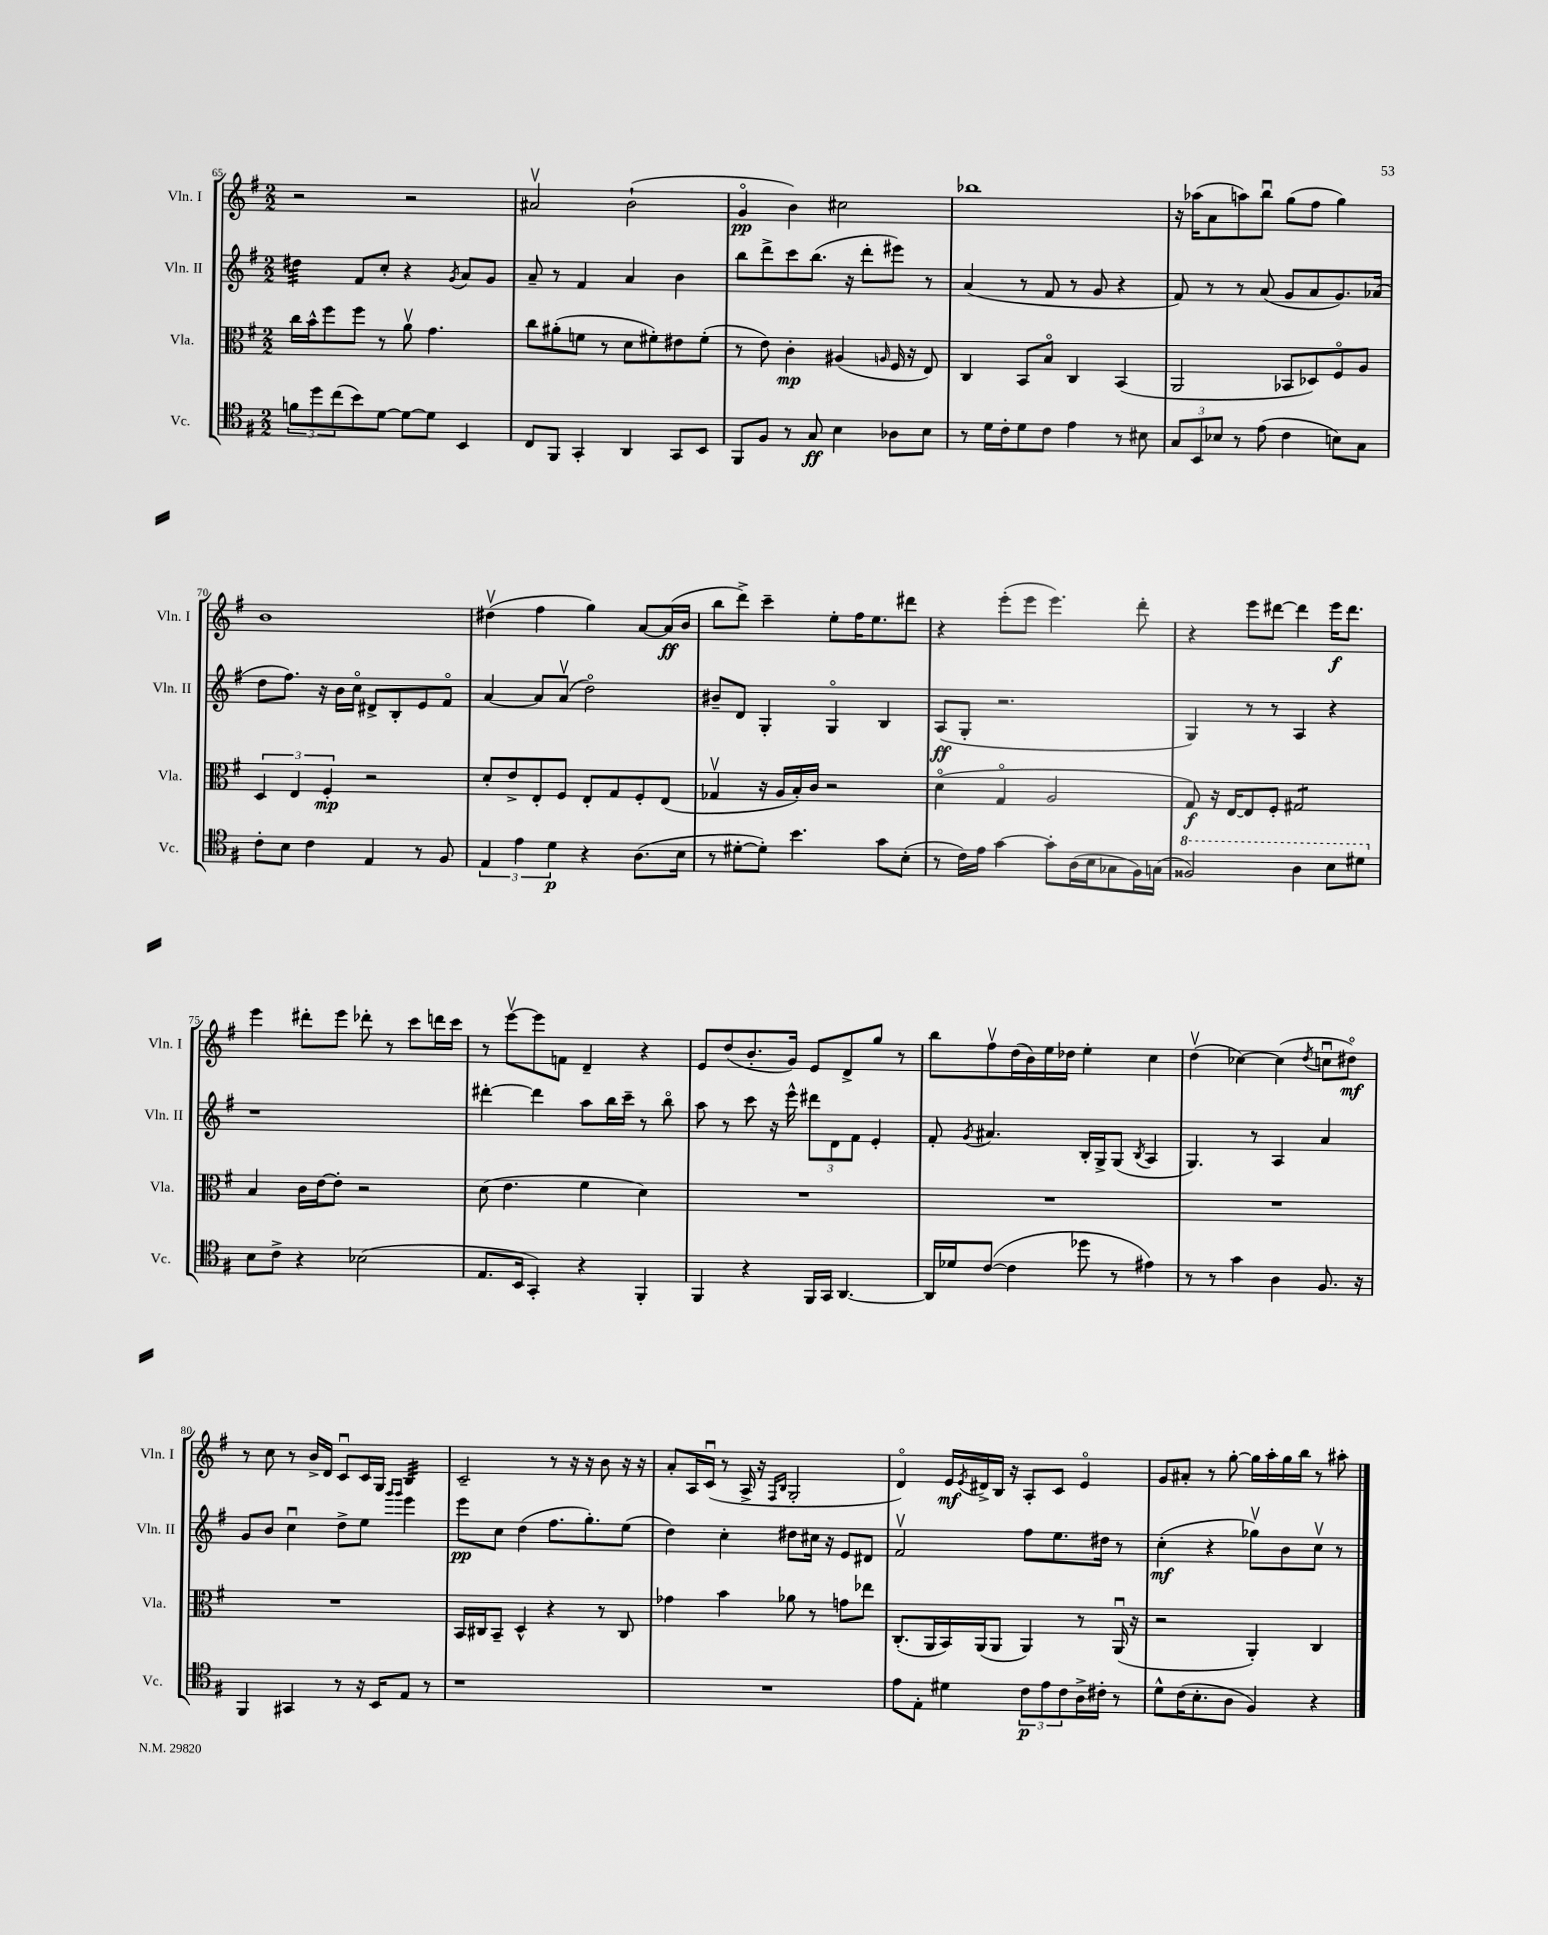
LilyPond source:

<<
\new StaffGroup <<
\new Staff = "s0" \with { instrumentName = "Vln. I" shortInstrumentName = "Vln. I" } {
    \clef treble \key g \major \numericTimeSignature \time 2/2
    r2 r2 |
    ais'2\upbow b'2-!( |
    g'4\flageolet\pp b'4) cis''2 |
    bes''1 |
    r16 aes''16( a'8 a''8) b''8\downbow g''8( fis''8 g''4) |
    b'1 |
    dis''4\upbow( fis''4 g''4) a'8~ a'16\ff( b'16 |
    b''8 d'''8->) c'''4-- e''8-. fis''16 e''8. dis'''8 |
    r4 e'''8-.( e'''8 e'''4.) d'''8-. |
    r4 e'''8 dis'''8~ dis'''4 e'''16\f dis'''8. |
    e'''4 dis'''8-. e'''8 des'''8-. r8 c'''8 d'''16 c'''16 |
    r8 e'''8~\upbow e'''8 f'8 d'4-- r4 |
    e'8 d''8( b'8.-. g'16) e'8 d'8-> g''8 r8 |
    b''8 fis''8\upbow d''16( b'16) e''16 des''16 e''4-. c''4 |
    d''4\upbow( ces''4~) ces''4( \acciaccatura { d''8 } c''8\downbow dis''8\flageolet\mf) |
    r8 c''8 r8 b'16-> d'16 c'8\downbow c'16 g16 b4:32 |
    c'2-- r8 r16 r16 b'8 r16 r16 |
    a'8-. a16 c'16\downbow( r8 a16-> r16 \grace { fis16 b16 } g2-. |
    d'4\flageolet) e'16\mf \acciaccatura { e'8 } dis'16-> b16 r16 a8-. c'8 e'4\flageolet |
    g'8 ais'8-. r8 g''8~-. g''16 a''16-. g''16 b''16 r8 ais''8-. \bar "|." |
}
\new Staff = "s1" \with { instrumentName = "Vln. II" shortInstrumentName = "Vln. II" } {
    \clef treble \key g \major \numericTimeSignature \time 2/2
    dis''4:32 fis'8 c''8-. r4 \acciaccatura { g'8 } a'8 g'8 |
    a'8-- r8 fis'4 a'4 b'4 |
    b''8 d'''8-> c'''8 b''8.( r16 d'''8-. eis'''8) r8 |
    a'4( r8 fis'8 r8 g'8 r4 |
    fis'8) r8 r8 a'8( g'8 a'8 g'8.) aes'16( |
    d''8 fis''8.) r16 b'16 c''16\flageolet dis'8-> b8-. e'8 fis'8\flageolet |
    a'4~ a'8 a'8\upbow( d''2\flageolet) |
    bis'8-- d'8 g4-. g4\flageolet b4 |
    a8\ff( g8-. r2. |
    g4) r8 r8 a4 r4 |
    r1 |
    dis'''4~-. dis'''4 a''8 b''16 c'''16-- r8 b''8\flageolet |
    a''8 r8 c'''8 r16 e'''16-^ \tuplet 3/2 { dis'''8 d'8 fis'8 } e'4-. |
    fis'8-. \acciaccatura { g'8 } ais'4. b16-. g16-> g8( \acciaccatura { b8 } a4 |
    g4.) r8 a4 a'4 |
    g'8 b'8 c''4\downbow d''8-> e''8 \grace { g'''16 g'''16 } e'''4 |
    e'''8\pp c''8 d''4( fis''8. g''8.-.) e''8( |
    d''4) c''4-. dis''8 cis''16 r16 e'8 dis'8 |
    fis'2\upbow fis''8 e''8. dis''16 r8 |
    c''4-.\mf( r4 ges''8\upbow) b'8 c''8\upbow r8 \bar "|." |
}
\new Staff = "s2" \with { instrumentName = "Vla." shortInstrumentName = "Vla." } {
    \clef alto \key g \major \numericTimeSignature \time 2/2
    c''16 b'16-^ fis''8 fis''8 r8 a'8\upbow g'4. |
    c''8 ais'8-.( f'8 r8 d'8 fis'8-.) eis'8 fis'8-.( |
    r8 e'8) c'4-.\mp ais4( \grace { a16 } fis16 r16 e8) |
    c4 b,8 b8\flageolet c4 b,4( |
    a,2 bes,8 des8) fis8\flageolet a8 |
    \tuplet 3/2 { d4 e4 fis4-.\mp } r2 |
    d'8-. e'8-> e8-. fis8 e8-. g8 fis8-. e8( |
    ges4\upbow r16 a16 b16-.) c'16 r2 |
    d'4\flageolet( g4\flageolet a2 |
    g8\f) r16 e16~ e8 fis8-. gis2:8 |
    b4 c'16 e'16~ e'8-. r2 |
    d'8( e'4. fis'4 d'4) |
    R1 |
    R1 |
    R1 |
    R1 |
    b,16 cis16 b,8-- d4-^ r4 r8 cis8 |
    ges'4 b'4 aes'8 r8 g'8 ees''8 |
    c8.-.( a,16 b,16) a,16( a,8 a,4) r8 a,16\downbow( r16 |
    r2 a,4-.) c4 \bar "|." |
}
\new Staff = "s3" \with { instrumentName = "Vc." shortInstrumentName = "Vc." } {
    \clef tenor \key g \major \numericTimeSignature \time 2/2
    \tuplet 3/2 { f'8 d''8 c''8( } b'8) d'8~ d'8~ d'8 b,4 |
    c8 fis,8 g,4-. a,4 g,8 b,8 |
    fis,8 fis8 r8 g8\ff b4 aes8 b8 |
    r8 d'16 c'16-. d'8 c'8 e'4 r8 bis8 |
    \tuplet 3/2 { g8 b,8 bes8 } r8 e'8( c'4 b8) g8 |
    c'8-. b8 c'4 e4 r8 fis8 |
    \tuplet 3/2 { e4 e'4 d'4\p } r4 a8.( b16 |
    r8 dis'8~-. dis'8-.) b'4. g'8 b8-.( |
    r8 c'16) e'16 g'4~ g'8-. a16( b16 ges8 fis16) g16( |
    \ottava #1 fisis'2) a'4 b'8 dis''8 \ottava #0 |
    b8 c'8-> r4 bes2( |
    e8. b,16 g,4-.) r4 fis,4-. |
    fis,4 r4 fis,16 g,16 a,4.~ |
    a,16 des'16 c'8~( c'4 des''8 r8 eis'4) |
    r8 r8 g'4 a4 fis8. r16 |
    fis,4 gis,4 r8 r16 b,16 e8 r8 |
    r1 |
    R1 |
    e'8 e8-. dis'4 \tuplet 3/2 { c'8\p e'8 c'8 } a16-> cis'16-. r8 |
    d'8-^ c'16( b8.-. a8 fis4) r4 \bar "|." |
}
>>
>>
\layout { \context { \Score currentBarNumber = #65 } }
